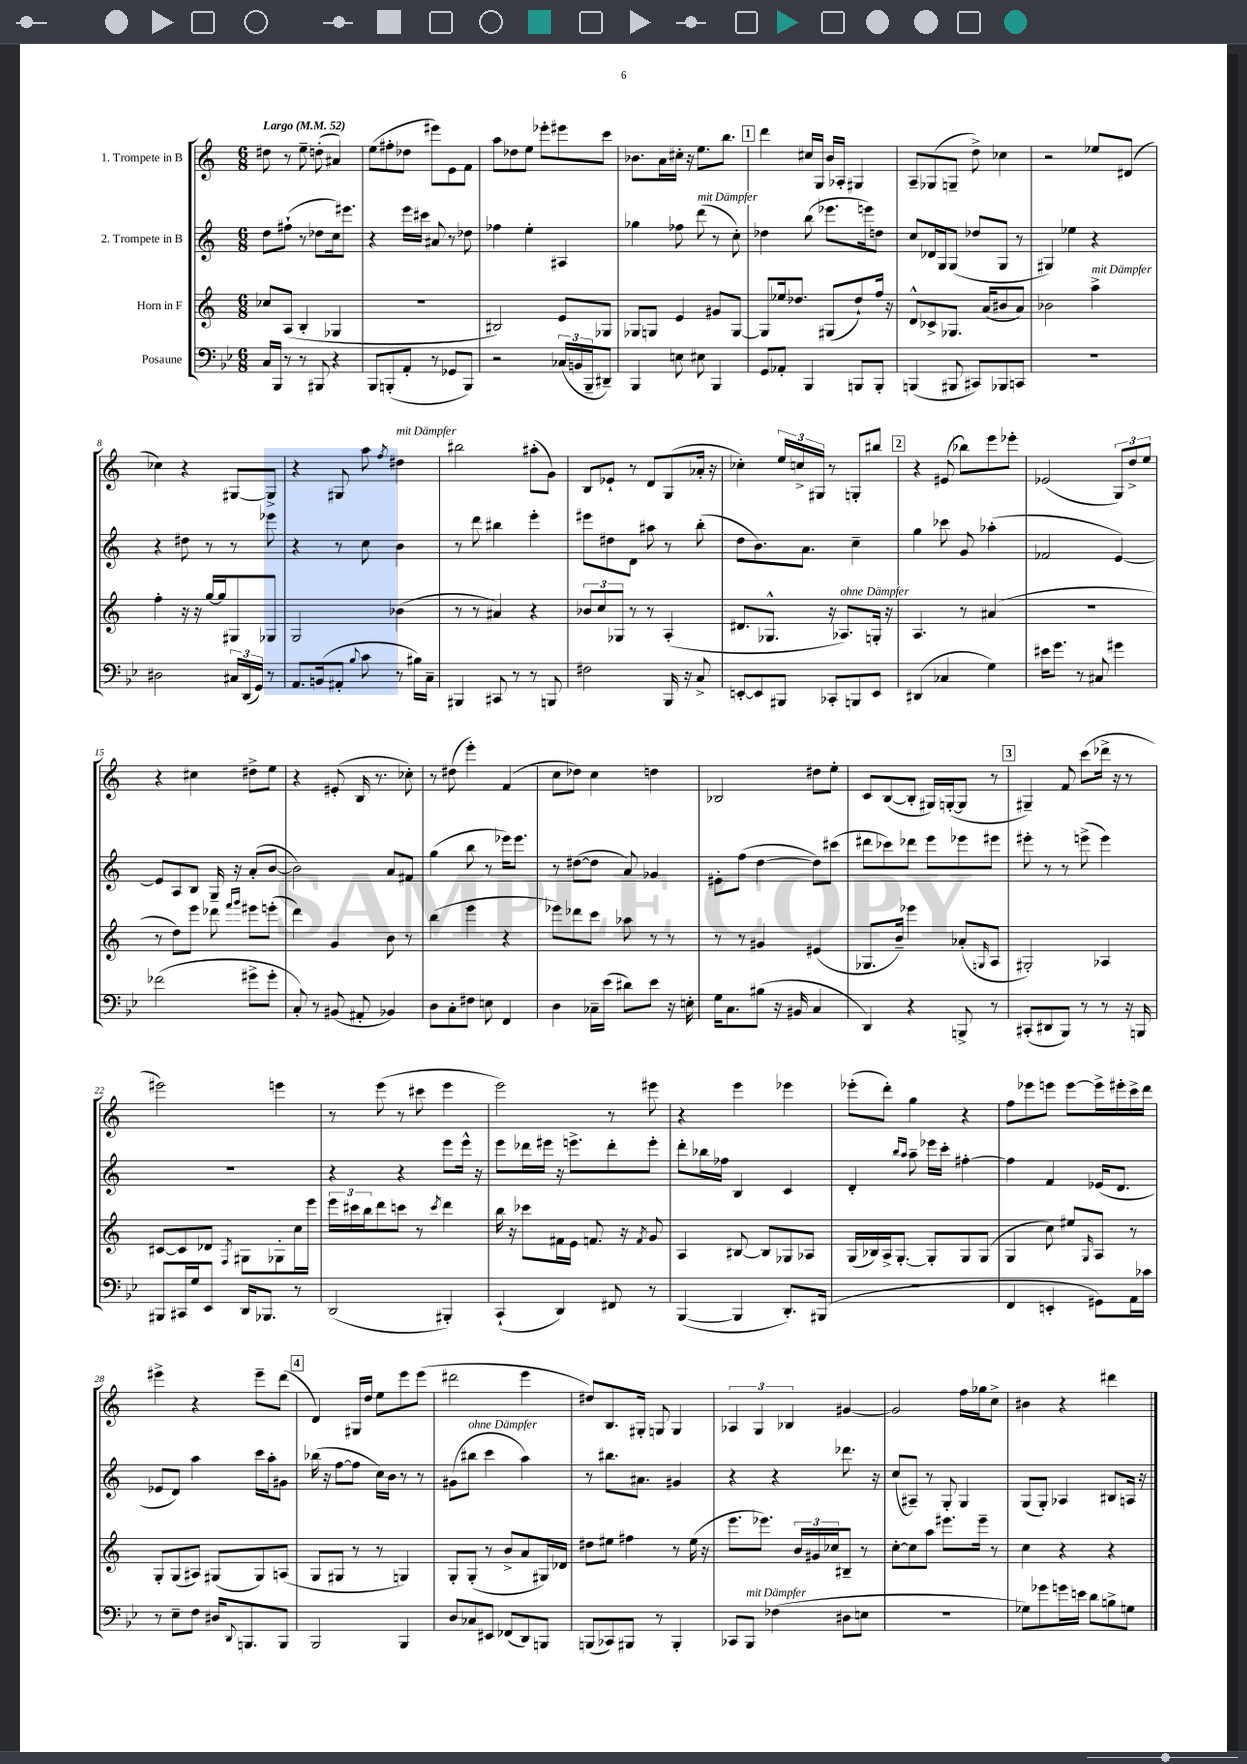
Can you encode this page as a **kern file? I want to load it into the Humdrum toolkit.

**kern	**kern	**kern	**kern
*staff4	*staff3	*staff2	*staff1
*clefF4	*clefG2	*clefG2	*clefG2
*k[b-e-]	*k[]	*k[]	*k[]
*M6/8	*M6/8	*M6/8	*M6/8
*MM52	*MM52	*MM52	*MM52
16C	8cc-	8dd	8dd#
16BBB-	.	.	.
8r	(8A	(8ff#`	8r
8r	4B'	8r	8ee~
8BBB#	.	8dd-	(8dd'
4r	4G-	16cc)	4a#)
.	.	8.eee#	.
=	=	=	=
8BBB-	2.r	4r	(8ee
(8BBB'	.	.	8ff#'
8AA'	.	16eee	8dd-
.	.	16ccc#	.
8r	.	8a#	8eee#)
8GG-	.	8r	8e
8BBB)	.	8dd-	8f
=	=	=	=
2r	2B#)	4ff-	8aa
.	.	.	8dd-
.	.	4ee'	8ee
.	.	.	8eee-'
(24C-	8e	4A#	8eee#
24BB	.	.	.
24BBB-~	.	.	.
8DD#~)	8G-	.	8ccc
=	=	=	=
4BBB-	8G-	4gg-	8.b-
.	8G	.	.
.	.	.	16a
8E	4e	8ff-	16cc#'
.	.	.	16r
8E#	.	(8ddd	8.ee
4BBB-	8g#	8r	.
.	.	.	8.bb
.	[8G	8cc')	.
=	=	=	=
8GG	8G]	4dd-	4ddd
8AA-'	16ee-	.	.
.	8.dd-	.	.
4BBB-	.	(8bb	16cc#
.	.	.	16G
.	(8G#	8.eee-	16b
.	.	.	16A-'
8BBB	8dd-`)	.	4G#
.	.	16eee)	.
8BBB'	16ff	8dd	.
.	16r	.	.
=	=	=	=
(4BBB	8d^^	8cc	8A~
.	8c-^	16d-	(8G-
.	.	16G	.
8BBB#	8.G-	(8G	8G~
8CC#)	.	8dd-	8dd^)
.	(16a	.	.
8BBB-	8b#	8G	4cc-
8CC	8a)	8r	.
=	=	=	=
2.r	2b-	4G#)	2r
.	.	4ee-	.
.	4aa^	4r	8ee-
.	.	.	(8d#
=	=	=	=
2D#	4ff'	4r	4cc-)
.	16r	8dd#	4r
.	16r	.	.
.	[16gg	8r	.
.	16gg]	.	.
24C#	8G#	8r	[8G#
(24DD	.	.	.
24GG)	.	.	.
8r	8G-	8eee-	8G#^]
=	=	=	=
8.AA	2G	4r	4r
(16BB	.	.	.
8AA#'	.	8r	8G#
8qqB-	.	.	.
8c	.	8cc	8aa
.	.	.	8qff
8r	(4b-	4b	4dd#
16B#)	.	.	.
16C~	.	.	.
=	=	=	=
4BBB#	8r	8r	2bb#
.	8r	8ddd	.
8CC#	4a#)	4bb#	.
8r	.	.	.
8r	4r	4eee'	(8aa#'
8BBB	.	.	8g)
=	=	=	=
2F#	12b-	8eee#	8B
.	12cc	.	.
.	.	8dd#	8e-`
.	12G-	.	.
.	8r	8d	8r
.	8r	8aa#	8d
16BBB-	(4A'	8r	(8G
16r	.	.	.
8C^	.	(8bb'	16a-'
.	.	.	16r
=	=	=	=
[8EE'	8.d#	8dd	4cc-')
8EE]	.	8.b)	.
.	8.G-^^	.	.
8BBB#	.	.	24ee
.	.	.	24cc^
.	.	8.a	.
.	.	.	24G#
8CC-'	16r	.	8r
.	8.A-)	.	.
8BBB	.	4cc~	8G'
8EE	16G'	.	8bb#
.	16r	.	.
=	=	=	=
(4DD#	4.A	4gg	4r
4C-	.	8ccc-	(8e#
.	8r	8g	8bb-)
4G)	(4a#	(4aa-'	8eee
.	.	.	8eee-'
=	=	=	=
16e#	2.r	2f-	(2e-
8.g	.	.	.
8r	.	.	.
8C#	.	.	.
4g#	.	[4e)	12G)
.	.	.	12dd^
.	.	.	12ee
=	=	=	=
(2f-	8r	8e]	4r
.	8dd)	8A	.
.	8eee	8B	4cc#
.	8ddd-	16G~	.
.	.	16r	.
.	16qqfff	.	.
.	16qqggg	.	.
8g#^	8eee#	(8a'	8dd#^
8g#'	(8eee'	[8b	8ee
=	=	=	=
8C')	4ddd)	2b])	4r
8r	.	.	.
(8BB#	4g	.	(8e#'
8AA#'	.	.	16B
.	.	.	8.r
4BB-)	8b	8a	.
.	8r	8f#	8cc-')
=	=	=	=
8D	(4bb	(4gg	8r
8C'	.	.	(8dd#
8F#	4eee	8bb	4eee')
8E	.	8r	.
4FF	4r	16eee-)	(4f
.	.	8.eee-	.
=	=	=	=
4D	8eee-)	8r	8cc
.	8ddd-	([8dd#	8dd-)
16C-~	8ccc	8dd#]	4cc
(16e-	.	.	.
8d#)	8aa-	8a)	.
8e-	8r	4g-	4dd
16r	8r	.	.
16E'	.	.	.
=	=	=	=
16G	8r	8e#'	2B-
8.C	.	.	.
.	8r	(8ff	.
(8B#	4g#	[4dd	.
16r	.	.	.
16BB#	.	.	.
4C	(4e#	8dd])	8dd#
.	.	(8ccc#	8ee'
=	=	=	=
4DD)	8.G-	8ddd#	8c
.	.	8ccc-)	([8B
.	16b~)	.	.
4r	4eee-	8ddd-	8B']
.	.	8eee	16G#)
.	.	.	([16G'
8BBB^	(8a-'	8eee-	8G]
.	16qqG	.	.
8r	8A	8eee#	8r
=	=	=	=
(8CC#'	2G#')	8eee#'	4G#~)
8DD#	.	8r	.
8BBB-)	.	8r	8f
8r	.	(8eee^	(8ccc
8r	4A-	4eee)	16ddd-^
.	.	.	16r
16r	.	.	8r
16BBB	.	.	.
=	=	=	=
8BBB#	[8c#	2.r	2eee#)
16CC#	8c#]	.	.
16G	.	.	.
8EE-	8d-	.	.
.	8qF	.	.
16DD	8G#	.	.
8.BBB-	.	.	.
.	8G-'	.	4eee
8r	16cc	.	.
.	16eee	.	.
=	=	=	=
(2DD	24eee	4r	8r
.	24ccc#	.	.
.	24bb	.	.
.	8ddd	.	(8eee
.	8ccc	4r	8r
.	8r	.	8ccc#
.	8qccc	.	.
4BBB#')	4ddd	8eee	4eee
.	.	16eee^^	.
.	.	16r	.
=	=	=	=
(4CC`	16bb	8eee	2eee)
.	16r	.	.
.	8ccc-	16ddd-	.
.	.	16eee#	.
4DD)	16f#	16r	.
.	16e	8.eee^	.
.	8.f	.	.
8FF#	.	8ddd-'	8r
.	16r	.	.
.	8qf	.	.
8r	8g	8eee'	8eee#
=	=	=	=
([4BBB-	4A	8ddd'	4r
.	.	16bb-	.
.	.	16ff-	.
4BBB-]	[8B#	4B	4eee
.	8B#]	.	.
8.DD')	8G-	4c	4eee-
.	8A-	.	.
(16BBB#	.	.	.
=	=	=	=
2.r	(16G	4d'	(8eee-'
.	16B-)	.	.
.	16A^	.	8ddd')
.	[8.G'	.	.
.	.	16qqbb	.
.	.	16qqaa	.
.	.	8aa~	4gg
.	8G']	16eee-	.
.	.	16ccc'	.
.	8G	[4ff#'	4r
.	(8G	.	.
=	=	=	=
4FF	4G	4ff#]	8ff
.	.	.	8eee-
4EE'	8cc)	4f	8eee
.	8ee#	.	[8eee
.	16qqG	.	.
8GG#)	8A	(16e-	16eee^]
.	.	8.d	16eee#'
16AA	8r	.	16ccc^
16c-	.	.	16ddd
=	=	=	=
8r	8G'	8e-	4eee#^
8E-~	(8G	8d)	.
8F	8A#)	4aa	4r
16D#	(8G#	.	.
8qqDD	.	.	.
8.BBB	.	.	.
.	8G#)	16ccc	8eee#~
.	.	16aa'	.
8BBB	(8A	8g#	(8ddd
=	=	=	=
2BBB-	8G	(16bb-	4d)
.	.	16r	.
.	8G#	[8ff	.
.	8r	8ff]	16G#
.	.	.	16dd
.	8r	16cc)	8ee
.	.	16b	.
4BBB-	4G)	8r	8eee
.	.	8r	(8eee
=	=	=	=
8D	8G'	(8g#	2ddd#
8C-	(8G'	8bb#	.
8EE#	8r	4ccc	.
(8FF-	8b^	.	.
8DD)	8a	4aa)	4eee
8BBB	16G#)	.	.
.	16d-	.	.
=	=	=	=
(8BBB	8dd#	8r	8dd#)
8CC-)	8ee#	8.bb#	8.B
8BBB#	4ff#	.	.
.	.	8.a#	16G#'
8r	.	.	8G
4BBB#'	8r	4g#	4G
.	(16ee#	.	.
.	16r	.	.
=	=	=	=
8CC-	8.eee	4r	6A-
8BBB-	.	.	.
.	.	.	6G
.	8.eee-)	.	.
(4F-	.	4r	.
.	.	.	6B-
.	24b	.	.
.	24g#	.	.
.	24cc-	.	.
8D#	8B#~	8.ddd-	[4g#
8E	8r	.	.
.	.	16r	.
=	=	=	=
2.r	[8cc'	(8cc	2g#]
.	8cc]	8A#~)	.
.	8aa	8r	.
.	8.eee#	8G'	.
.	.	4G	16ff
.	16eee#~	.	16gg-
.	8r	.	8cc^
=	=	=	=
8G-)	4cc	(8G	4b#
8g-	.	8G')	.
16g	4r	4A-	4r
16e	.	.	.
8d	.	.	.
8B^	4r	8B#	4ddd#
8G	.	16A	.
.	.	16r	.
==	==	==	==
*-	*-	*-	*-
